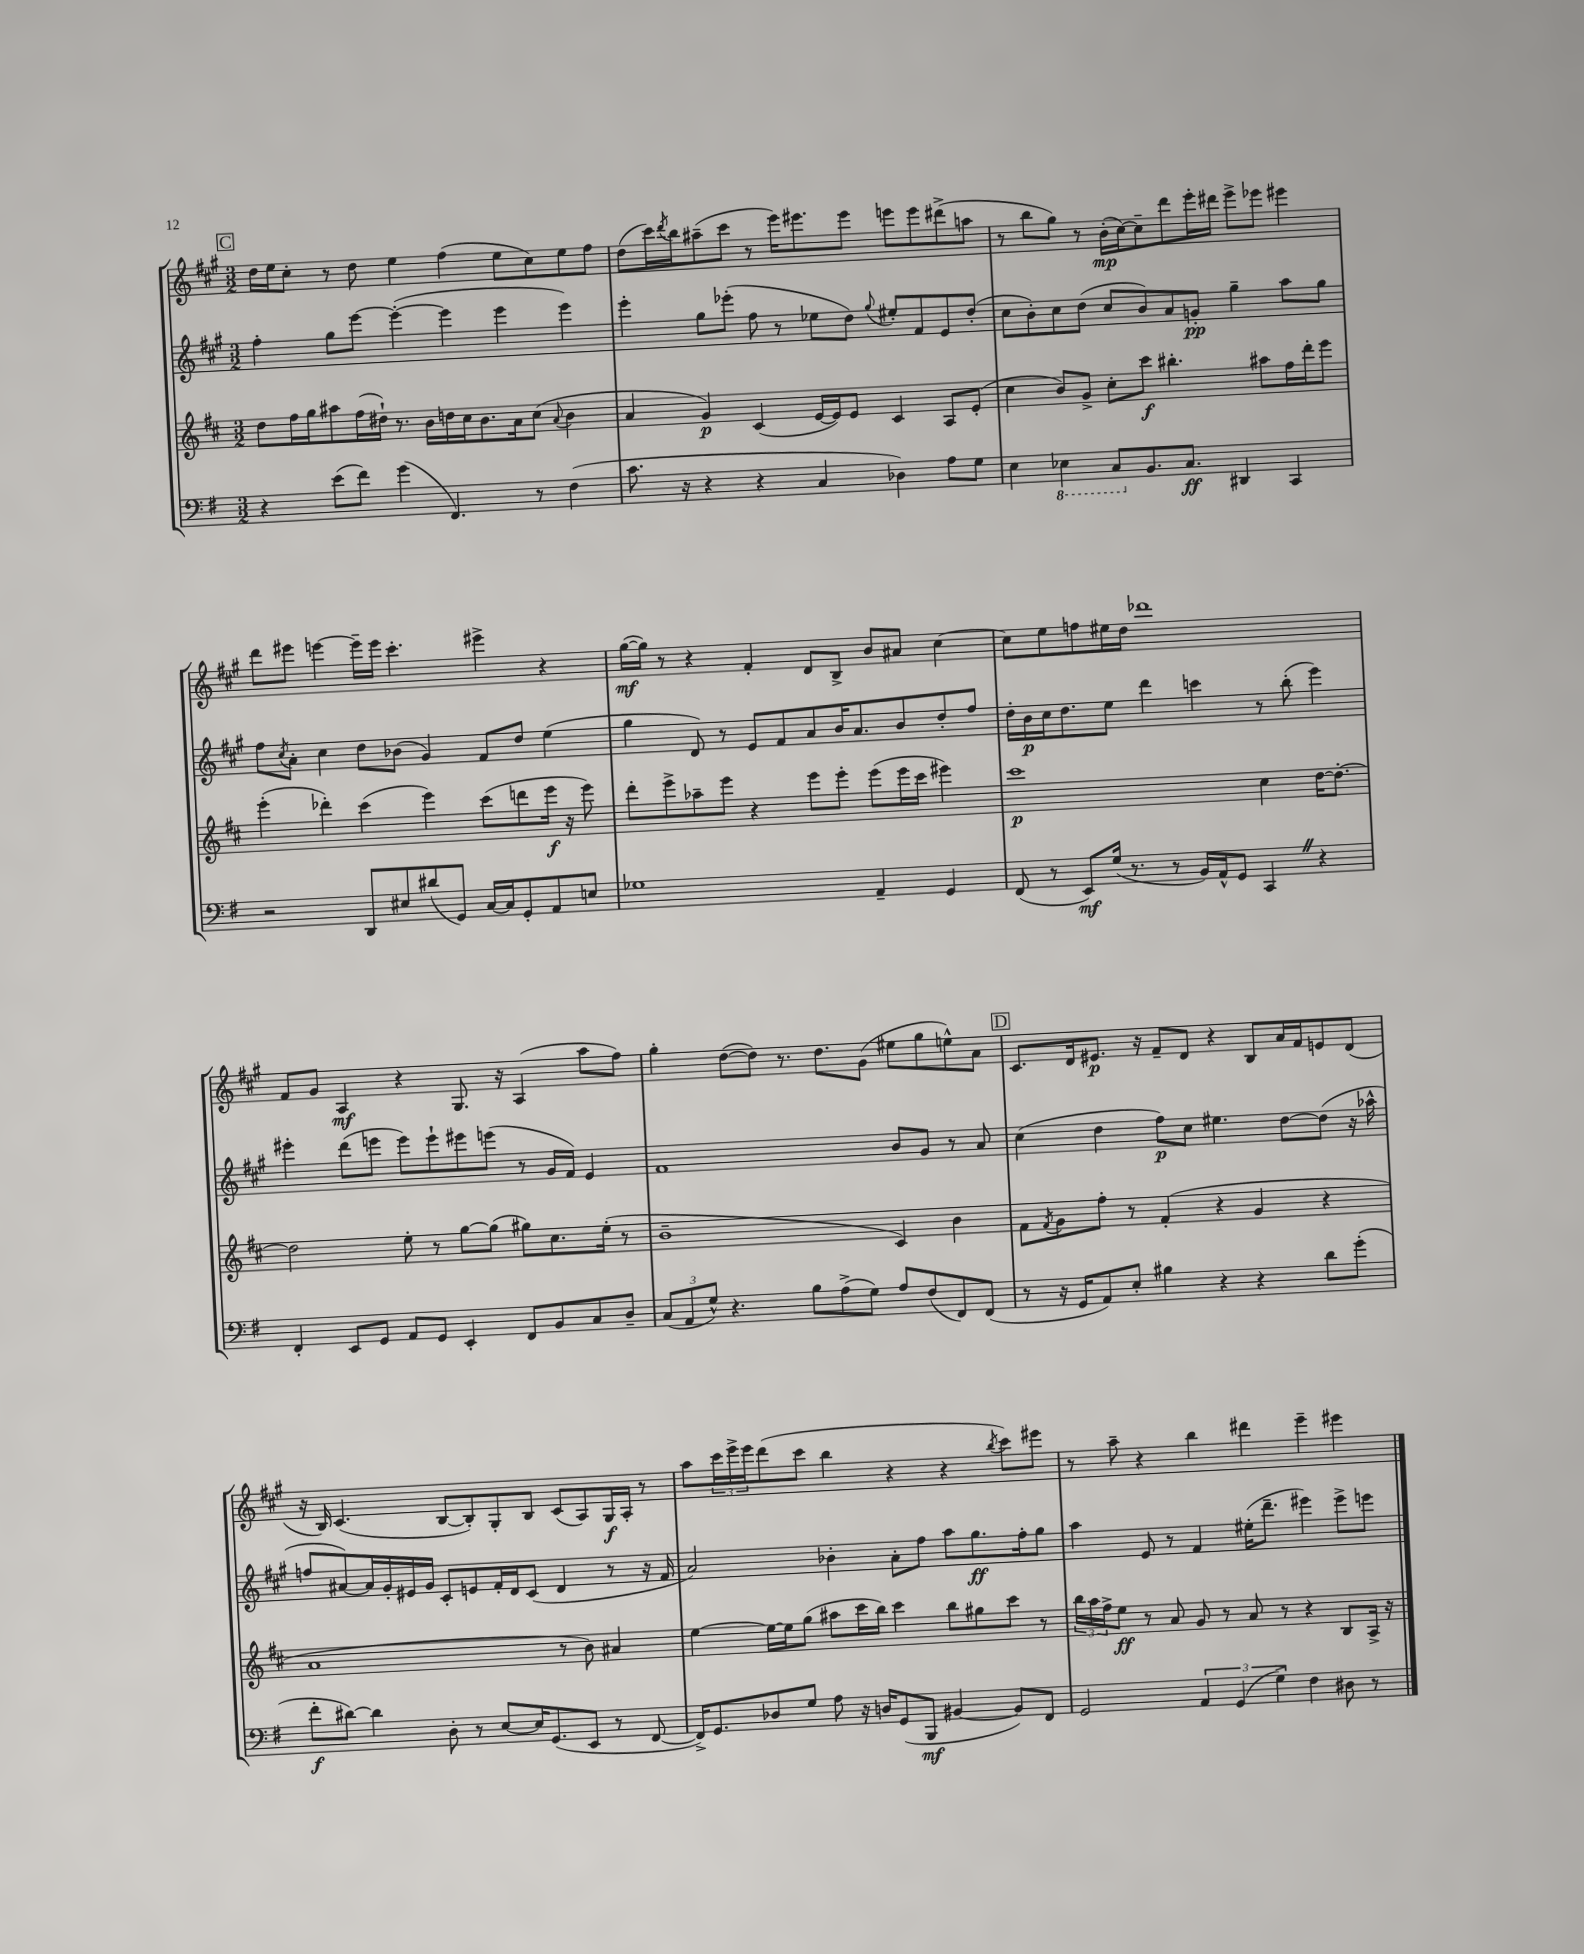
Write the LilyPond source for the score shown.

<<
\new StaffGroup <<
\new Staff = "s0" {
    \clef treble \key a \major \numericTimeSignature \time 3/2
    \mark \markup { \box "C" } d''16 e''16 cis''8-. r8 d''8 e''4 fis''4( e''8 cis''8) e''8 fis''8 |
    d''8( cis'''16) \acciaccatura { d'''8 } b''16 ais''8--( cis'''8 r8 e'''16) eis'''8. eis'''8 e'''8 e'''8 dis'''8->( a''8 |
    r8 b''8 gis''8) r8 b'16-.\mp( cis''16~) cis''8-- d'''8 e'''16-. dis'''16 e'''8-> ees'''8 eis'''4 |
    d'''8 eis'''8 e'''4~ e'''16-- e'''16 cis'''4.-. eis'''4-> r4 |
    gis''16~\mf( gis''16) r8 r4 fis'4-. d'8 b8-> b'8 ais'8 cis''4~ |
    cis''8 e''8 f''8 eis''16 d''16 des'''1 |
    fis'8 gis'8 a4\mf r4 gis8. r16 a4( a''8 fis''8) |
    gis''4-. d''8~( d''8) r8. d''8. gis'8( eis''8 gis''8 e''8-^) a'8 |
    \mark \markup { \box "D" } cis'8. d'16 eis'8.\p r16 fis'8-- d'8 r4 b8 a'16 fis'16 e'8 d'8( |
    r16 b16) cis'4.( b8~ b8-.) gis8-. b8 cis'8( a8) gis16\f a16-. r8 |
    a''8 \tuplet 3/2 { cis'''16 e'''16-> e'''16 } d'''8( cis'''8 b''4 r4 r4 \acciaccatura { b''8 } cis'''8) eis'''8 |
    r8 a''8-- r4 b''4 dis'''4 e'''4-- eis'''4 \bar "|." |
}
\new Staff = "s1" {
    \clef treble \key a \major \numericTimeSignature \time 3/2
    \mark \markup { \box "C" } fis''4-. gis''8 e'''8~ e'''4~-.( e'''4 e'''4 e'''4) |
    e'''4-. gis''8 ees'''8-.( fis''8 r8 ees''8 d''8) \appoggiatura { gis''8 } eis''8-. fis'8 e'8 d''8-.( |
    cis''8 b'8-.) cis''8 d''8( cis''8 b'8) a'8 g'8-.\pp gis''4-- a''8 gis''8 |
    fis''8 \acciaccatura { cis''8 } a'8-. cis''4 d''8 bes'8( gis'4) fis'8 d''8 e''4( |
    gis''4 d'8) r8 e'8 fis'8 a'8 b'16 a'8. b'8 d''8-. fis''8 |
    d''16-. b'16\p cis''16 d''8. e''8 d'''4 c'''4 r8 b''8-.( e'''4) |
    eis'''4-. d'''8( e'''8 e'''8) e'''8-! eis'''8 e'''8( r8 gis'16 fis'16) e'4 |
    fis'1 b'8 gis'8 r8 a'8 |
    \mark \markup { \box "D" } cis''4( d''4 fis''8\p) cis''8 eis''4. d''8~ d''8( r16 aes''16-^ |
    f''8 ais'8~) ais'16 gis'16-. eis'16 gis'16 cis'8-. e'8 fis'16-. d'16 cis'8( d'4 r8 r16 fis'16 |
    a'2) bes'4-. a'8-. fis''8 a''8 gis''8.\ff fis''16-. gis''8 |
    a''4 e'8 r8 fis'4 eis''16-.( d'''8.-- eis'''4) eis'''8-> e'''8 \bar "|." |
}
\new Staff = "s2" {
    \clef treble \key d \major \numericTimeSignature \time 3/2
    \mark \markup { \box "C" } d''8 fis''16 g''16 ais''8 fis''16( dis''16-!) r8. b'16 d''16 cis''16 b'8. a'16 cis''8( \appoggiatura { a'8 } b'4 |
    a'4 g'4\p) cis'4( e'16~ e'16) e'8 cis'4 a8 e'8-.( |
    cis''4 b'8) g'8-> cis''8-. cis'''8\f bis''4.-. ais''8 fis''16 d'''16-. e'''8 |
    e'''4-.( des'''4-.) cis'''4( e'''4) cis'''8( d'''8 e'''16\f r16 e'''8) |
    d'''8-. e'''8-> aes''8-- e'''8 r4 e'''8 e'''8-. e'''8( e'''16 cis'''16 eis'''4) |
    cis'''1\p cis''4 d''16~ d''8.~-. |
    d''2 e''8-. r8 g''8~ g''8( gis''8) cis''8. e''16-.( r8 |
    b'1-- cis'4) b'4 |
    \mark \markup { \box "D" } fis'8 \acciaccatura { fis'8 } g'8 fis''8-. r8 fis'4-.( r4 g'4 r4 |
    a'1 r8 b'8) ais'4 |
    e''4~ e''16~ e''16 g''8( ais''8 cis'''16 b''16) cis'''4 b''8 gis''8 cis'''8 r8 |
    \tuplet 3/2 { b''16 a''16 fis''16-> } e''8\ff r8 a'8 g'8 r8 a'8 r8 r4 b8 a16-> r16 \bar "|." |
}
\new Staff = "s3" {
    \clef bass \key g \major \numericTimeSignature \time 3/2
    \mark \markup { \box "C" } r4 e'8( fis'8) g'4( fis,4.) r8 fis4( |
    c'8. r16 r4 r4 c4 des4) a8 g8 |
    e4 \ottava #-1 ees,4 c,8 \ottava #0 b,8. c8.\ff dis,4 c,4 |
    r2 d,8 eis8 dis'8( g,8) c16~ c16 g,8-. a,8 e8 |
    ges1 a,4-- g,4 |
    fis,8( r8 e,8\mf) g16( r8. r8 b,16) a,16-^ g,8 c,4 \once \override BreathingSign.text = \markup { \musicglyph "scripts.caesura.straight" } \breathe r4 |
    fis,4-. e,8 g,8 a,8 g,8 e,4-. fis,8 b,8 c8 d8-- |
    \tuplet 3/2 { c8( a,8 g8-^) } r4. b8 a8->( g8) a8 fis8( fis,8) fis,8( |
    \mark \markup { \box "D" } r8 r16 g,16 a,8) e8-. bis4 r4 r4 d'8 g'8-.( |
    fis'8-.\f dis'8~) dis'4 d8-. r8 e8~ e16 g,8.( e,8 r8 fis,8~ |
    fis,16->) g,8. des8 g8 a8 r16 d16 g,8( b,,8\mf bis,4~ bis,8) fis,8 |
    g,2 \tuplet 3/2 { a,4 g,4( g4->) } fis4 dis8 r8 \bar "|." |
}
>>
>>
\layout { \context { \Score \remove "Bar_number_engraver" } }
